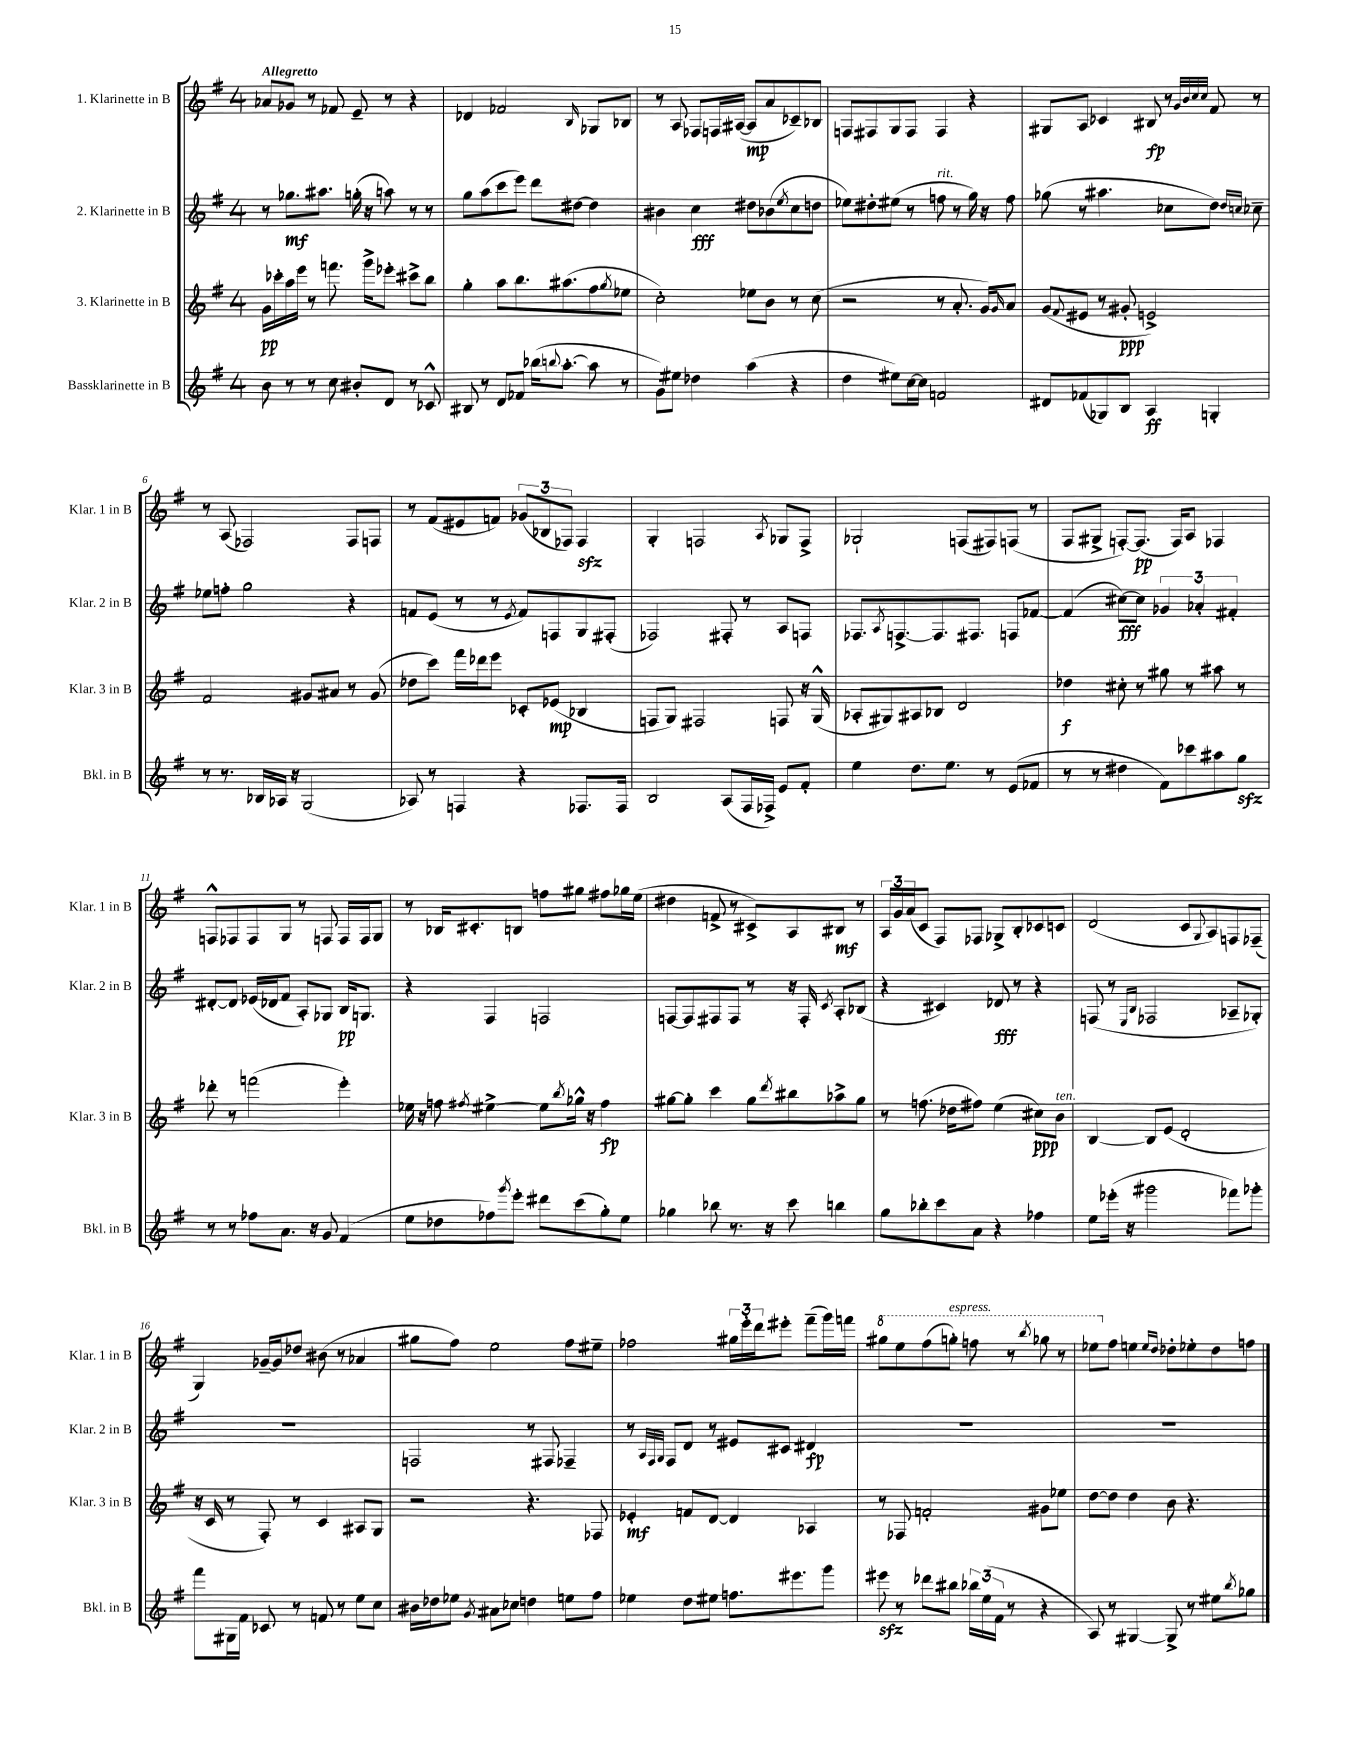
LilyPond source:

<<
\new StaffGroup <<
\new Staff = "s0" \with { instrumentName = "1. Klarinette in B" shortInstrumentName = "Klar. 1 in B" } {
    \clef treble \key g \major \once \override Staff.TimeSignature.style = #'single-digit \time 4/4 \tempo "Allegretto"
    aes'8 ges'8 r8 fes'8 e'8-- r8 r4 |
    des'4 fes'2 \grace { b16 } ges8 bes8 |
    r8 a8 fes8 f16 ais16~( ais8\mp a'8 ces'8--) bes8 |
    f8 fis8 g8 fis8 fis4 r4 |
    gis8 a8 ces'4 bis8\fp r8 \grace { g'32 b'32 c''32 c''32 } fis'8 r8 |
    r8 a8( fes2) fes8 f8 |
    r8 fis'8( eis'8 f'8) \tuplet 3/2 { ges'8( bes8 fes8) } fes4\sfz |
    g4-. f2 \acciaccatura { a8 } ges8 f8-> |
    ges2-! f8( fis8) f8( r8 |
    fis8 gis8-> f8~-.) f8.\pp( f16) a8 fes4 |
    f8-^ fes8 fes8 g8 r8 f8 f16 f16 g8 |
    r8 bes16 cis'8.-. b8 f''8 gis''8 fis''8 ges''16 e''16( |
    dis''4 f'8-> r8 cis'8->) a8 bis8\mf r8 |
    \tuplet 3/2 { a16 g'16 a'16( } c'8 fis8) fes8 ges8-> b8-. ces'8 c'8 |
    d'2( c'8 \appoggiatura { g8 } a8) f8 fes8--( |
    g4) ges'16~-- ges'16 des''8 bis'8( r8 aes'4 |
    gis''8 fis''8) e''2 fis''8 eis''8-- |
    fes''2 \tuplet 3/2 { gis''16 e'''16-. d'''16 } eis'''8-. fis'''8--( g'''16) f'''16 |
    \ottava #1 gis'''8 e'''8 fis'''8( g'''8-.^\markup { \italic "espress." }) f'''8 r8 \acciaccatura { b'''8 } ges'''8 r8 |
    ees'''8 \ottava #0 fis''8 e''!4 \grace { e''16 d''16 } des''8-. ees''8-. des''8 f''8 \bar "|." |
}
\new Staff = "s1" \with { instrumentName = "2. Klarinette in B" shortInstrumentName = "Klar. 2 in B" } {
    \clef treble \key g \major \once \override Staff.TimeSignature.style = #'single-digit \time 4/4
    r8 ges''8.\mf ais''8. g''16-.( r16 a''8) r8 r8 |
    g''8 a''8( c'''8 e'''8) d'''8 dis''8~ dis''4 |
    bis'4 c''4\fff dis''8 bes'8( \acciaccatura { e''8 } c''8 d''8 |
    ees''8) dis''8-. eis''8( r8 f''8^\markup { \italic "rit." } r8 g''16) r16 f''8 |
    ges''8( r8 ais''4. ces''8 d''8) \grace { d''16 c''16 } ces''8-- |
    ees''8 f''8-. g''2 r4 |
    f'8 e'8( r8 r8 \acciaccatura { e'8 } f'8) f8 g8 fis8-.( |
    fes2) fis8-. r8 a8 f8 |
    fes8. \acciaccatura { a8 } f8.~-> f8. fis8. f8 fes'8~ |
    fes'4( cis''8~\fff) cis''8 \tuplet 3/2 { ges'4 aes'4-. fis'4-. } |
    dis'8~-. dis'8 ees'16( des'16 fis'8 a8-.) ges8 b16\pp g8. |
    r4 fis4 f2 |
    f8~ f8 fis8 fis8 r8 r16 fis16-. \acciaccatura { c'8 } a8-. bes8( |
    r4 cis'4) des'8\fff r8 r4 |
    f8( r8 \grace { e16 b16 } fes2 aes8-- ges8-.) |
    R1 |
    f2 r8 fis8 fes4-- |
    r8 \grace { a32 fis32 g32 } fis8 d'8 r8 eis'8 cis'8 dis'4\fp |
    R1 |
    R1 \bar "|." |
}
\new Staff = "s2" \with { instrumentName = "3. Klarinette in B" shortInstrumentName = "Klar. 3 in B" } {
    \clef treble \key g \major \once \override Staff.TimeSignature.style = #'single-digit \time 4/4
    g'16\pp ces'''16-. a''16 e'''16 r8 f'''8. g'''16-> ees'''8-. cis'''8-> b''8 |
    g''4-. a''8 b''8. ais''8.( fis''8 \acciaccatura { g''8 } ees''8 |
    c''2-.) ees''8 b'8 r8 c''8( |
    r2 r8 a'8.-. g'16) \grace { g'16 } a'8 |
    g'8( \appoggiatura { fis'8 } eis'8 r8 gis'8-.\ppp e'2->) |
    fis'2 gis'8 ais'8 r8 gis'8( |
    des''8 c'''8) fis'''16 des'''16 e'''8 ces'8-. ees'8\mp( bes4 |
    f8 g8) fis2 f8 r16 g16-^( |
    aes8-. gis8) ais8 bes8 d'2 |
    des''4\f cis''8-. r8 gis''8 r8 ais''8 r8 |
    des'''8-. r8 f'''2( e'''4-.) |
    ees''16 r16 f''8 \acciaccatura { fis''8 } eis''4~-> eis''8 \acciaccatura { b''8 } ges''16-^ r16 fis''4\fp |
    gis''8~ gis''8-. c'''4 gis''8 \acciaccatura { d'''8 } bis''8 aes''8-> gis''8 |
    r8 f''8.( des''16 fis''8) e''4( cis''8\ppp) b'8^\markup { \italic "ten." } |
    b4~ b8 e'8( d'2-. |
    r16 c'16 r8 fis8-.) r8 c'4 ais8 g8 |
    r2 r4. fes8 |
    ees'4-.\mf f'8 d'8~ d'4 aes4 |
    r8 fes8 f'2-. gis'8 ees''8 |
    d''8~ d''8 d''4 b'8 r4. \bar "|." |
}
\new Staff = "s3" \with { instrumentName = "Bassklarinette in B" shortInstrumentName = "Bkl. in B" } {
    \clef treble \key g \major \once \override Staff.TimeSignature.style = #'single-digit \time 4/4
    b'8 r8 r8 c''8 bis'8-. d'8 r8 ces'8-^ |
    bis8 r8 d'8 fes'8 bes''16( \appoggiatura { b''8 } a''8.~-. a''8 r8 |
    g'8) eis''8 des''4 a''4( r4 |
    d''4 eis''8) c''16~ c''16 f'2 |
    dis'8 fes'8( ges8) b8 a4\ff g4-. |
    r8 r8. bes16 aes16 r16 g2( |
    aes8) r8 f4 r4 fes8. fes16 |
    b2 a8( fis16 fes16->) e'8 fis'8-. |
    e''4 d''8. e''8. r8 e'8( fes'8 |
    r8 r8 dis''4 fis'8) ces'''8 ais''8 g''8\sfz |
    r8 r8 fes''8 a'8. r16 g'8 fis'4( |
    e''8 des''8 fes''8) \acciaccatura { g'''8 } e'''8-. dis'''8 c'''8( g''8-.) e''8 |
    ges''4 bes''8 r8. r16 c'''8 b''4 |
    g''8 bes''8-. c'''8 a'8 r4 fes''4 |
    e''8 ees'''16-.( r16 gis'''2 fes'''8) ges'''8-. |
    fis'''8 gis16 fis'16 ces'8 r8 f'8 r8 e''8 c''8 |
    bis'16 des''16 ees''8 \acciaccatura { g'8 } ais'8 ces''8 d''4 e''8 fis''8 |
    ees''4 d''8 eis''8 f''8. eis'''8. g'''8 |
    eis'''8\sfz r8 des'''8 bis''8 \tuplet 3/2 { bes''16 e''16( fis'16 } r8 r4 |
    a8) r8 gis4~ gis8-> r8 eis''8 \acciaccatura { b''8 } ges''8 \bar "|." |
}
>>
>>
